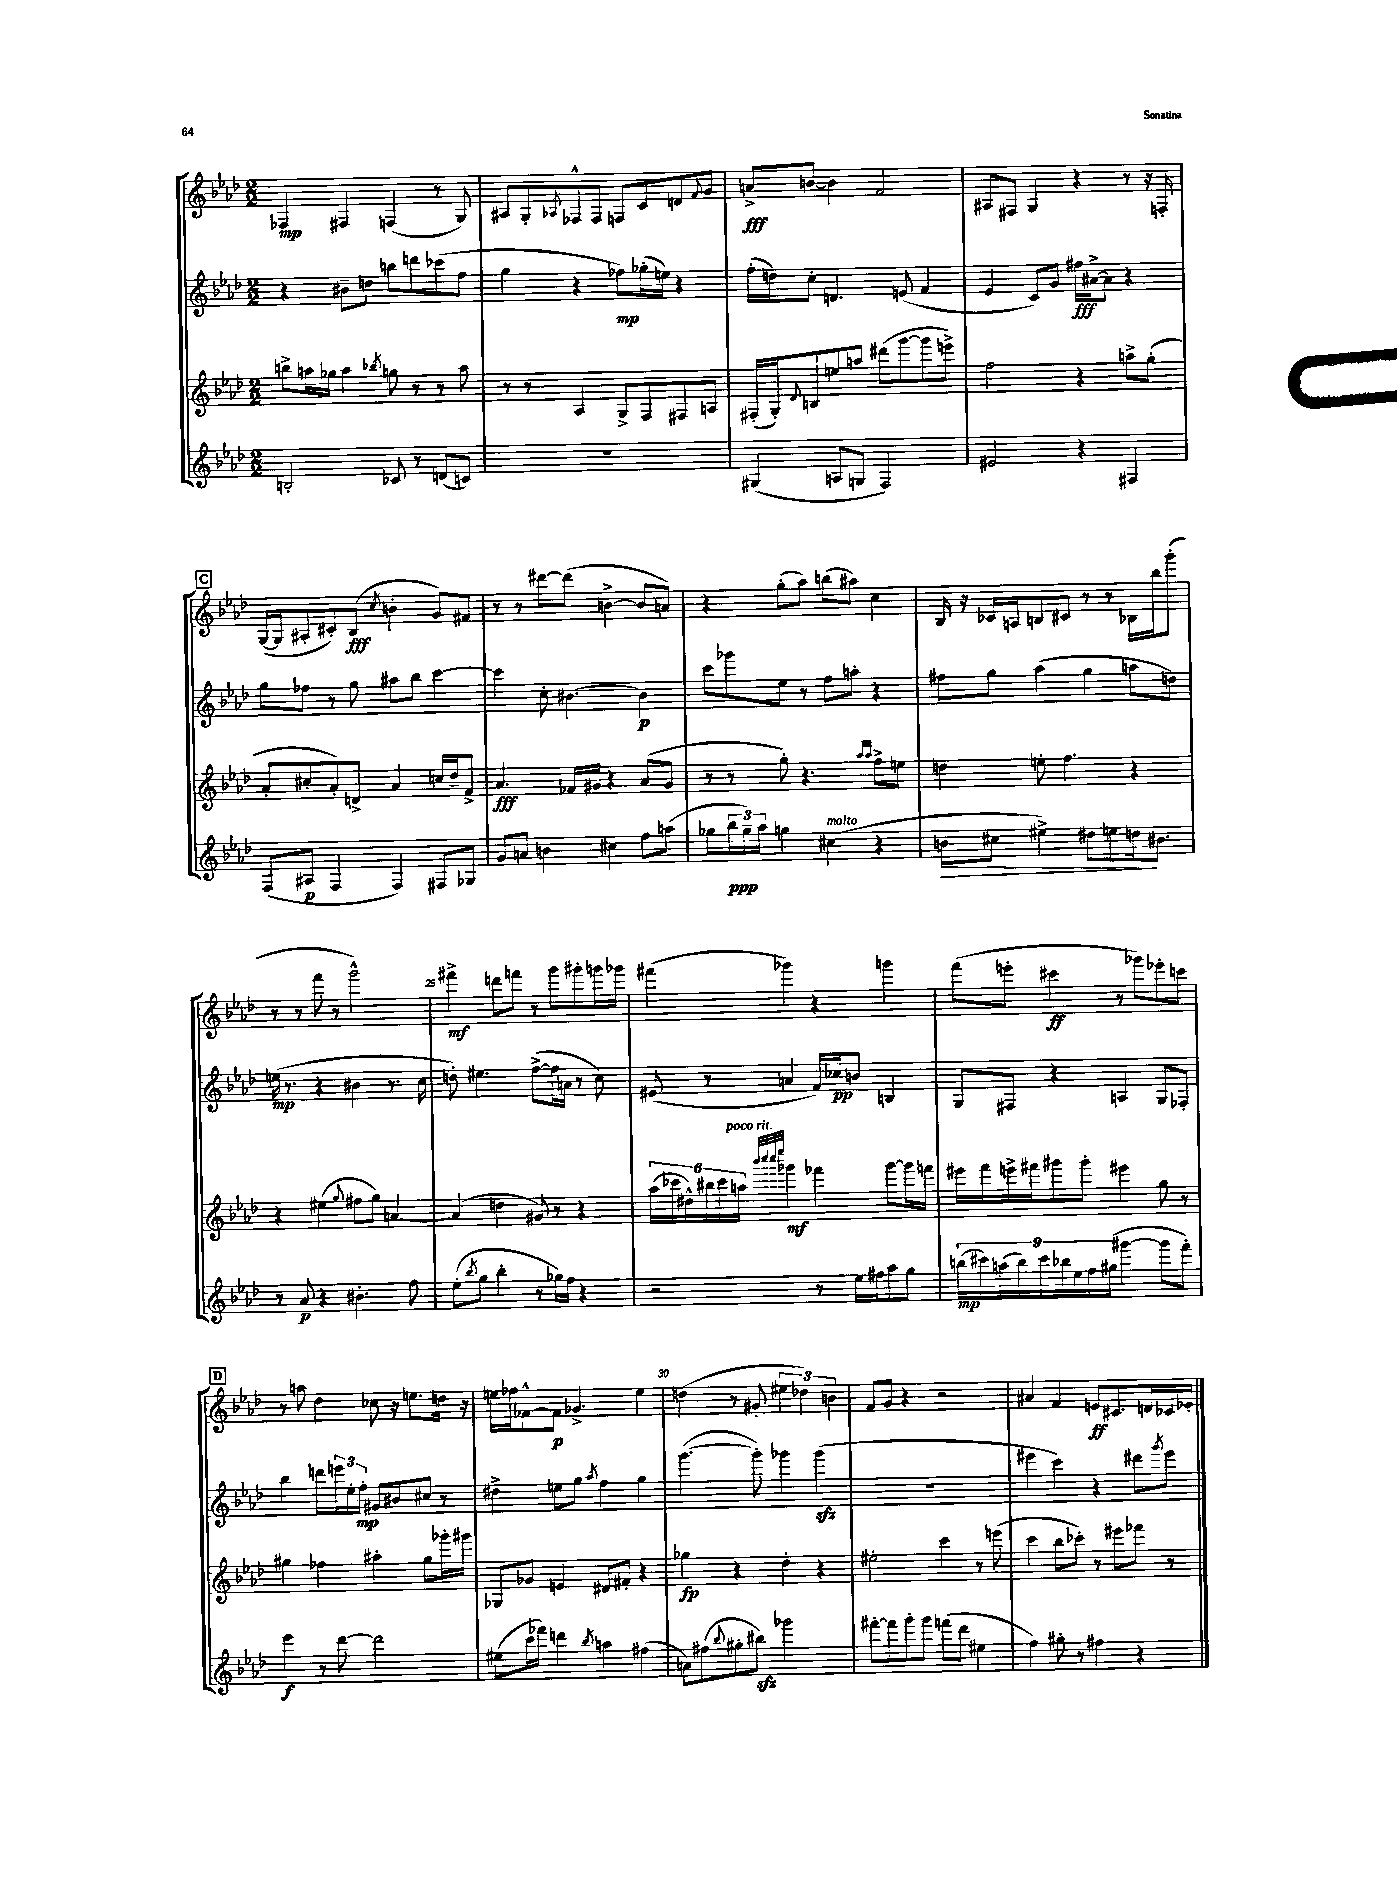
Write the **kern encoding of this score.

**kern	**kern	**kern	**kern
*staff4	*staff3	*staff2	*staff1
*clefG2	*clefG2	*clefG2	*clefG2
*k[b-e-a-d-]	*k[b-e-a-d-]	*k[b-e-a-d-]	*k[b-e-a-d-]
*M2/2	*M2/2	*M2/2	*M2/2
2B'/	8bb^\L	4r	4F-/
.	16aa\L	.	.
.	16gg-\JJ	.	.
.	4aa\	8b#~\L	4F#/
.	.	8dd\J	.
.	8qbb-/	.	.
8c-/	8gg\	8bb\L	(4F/
8r	8r	8ddd\	.
(8d/L	8r	(8ccc-\	8r
8c/J)	8aa\	8ff\J	8G/)
=	=	=	=
1r	8r	4gg\	8A#/L
.	8r	.	8G'/
.	.	.	8qA-/
.	4A-/	4r	8F-^^/
.	.	.	8F-/J
.	8G^/L	8ff-\L)	8F/L
.	8F/	(16gg-'\L	8c/
.	.	16ee\JJ)	.
.	8F#/	4r	8d/
.	.	.	8qqf/
.	8A/J	.	8g/J
=	=	=	=
(4G#/	(16F#'/LL	(16ff'\LL	8a^/L
.	16G'/J)	16dd\J)	.
.	8qqd-/	.	.
.	8B/	8cc'\J	[8b/J
8A/L	8ee/	4.d/	4b\]
8G/J	8aa/J	.	.
2F/)	(8ddd#\L	.	2f/
.	[8ggg\	(8e/	.
.	8ggg\]	4f/	.
.	8eee^\J)	.	.
=	=	=	=
2e#/	2ff\	4e-/	8A#/L
.	.	.	8F#/J
.	.	8c/L)	4G/
.	.	8g/J	.
4r	4r	16ff#\LL	4r
.	.	[16a#^\J	.
.	.	8a#\]J	.
4F#/	8aa^\L	4r	8r
.	(8gg'\J	.	16r
.	.	.	16F'/
=	=	=	=
(8F/L	8a-'/L	8gg\L	([16G/LL
.	.	.	16G/]J
8A#/J	8cc#'/	8ff-\J	8A#'/
4F/	8a-'/)	8r	8c#'/)
.	8d^/J	8gg\	(8B-/J
.	.	.	8qcc/
4F/)	4a-/	8aa#\L	4b'\
.	.	8bb-\J	.
8F#/L	16cc/LL	[4ccc\	8g/L)
.	16dd-~/J	.	.
8G-/J	8f^/J	.	8f#/J
=	=	=	=
8g/L	4.a-/	4ccc\]	8r
8a/J	.	.	8r
4b\	.	8cc'\	[8ddd#\L
.	16f-/LL	[4.b#\	(8ddd#\]J
.	16g#/JJ	.	.
4cc#\	4r	.	[4b^\
8ff\L	(8a-/L	4b#\]	8b/]L
(8aa\J	8g#/J	.	8a/J)
=	=	=	=
8gg-\L	8r	8ccc\L	4r
24bb-\L	8r	8ggg-\	.
24gg-~\)	.	.	.
24aa-\JJ	.	.	.
4gg\	8gg'\)	8ee-\J	(8gg'\L
.	4.r	8r	8aa-\J)
(4cc#\	.	8ff\L	(8bb\L
.	.	8aa'\J	8aa#\J)
.	16qqaa-/LL	.	.
.	16qqaa-/JJ	.	.
4r	8ff^\L	4r	4cc\
.	8ee\J	.	.
=	=	=	=
8b\L	4dd\	8ff#\L	16B-/
.	.	.	16r
8cc#\J	.	8gg\J	16c-/LL
.	.	.	16A/J
4ee#^\)	8ee'\	(4aa-\	8B/
.	4.ff\	.	8c#/J
8dd#\L	.	4gg\	8r
8ee\	.	.	8r
16dd\k	4r	8aa\L	16B-\LL
8.b#\J	.	.	16bb-\J
.	.	8dd\J)	(8ggg'\J
=	=	=	=
8r	4r	(16ee\	8r
.	.	8.r	.
8a-/	.	.	8r
4r	(4ee#\	4r	8fff\
.	.	.	8r
.	8qqgg/	.	.
4.b#'\	8ff#\L	4b#\	2ggg^^\)
.	8gg\J)	.	.
.	[4a/	8.r	.
8ff\	.	.	.
.	.	16cc\	.
=	=	=	=
(8ee-'\L	(4a/]	8dd'\)	4fff#^\
8qbb-/	.	.	.
8gg\J	.	4.ee#\	.
4bb-'\	4dd\	.	8ddd\L
.	.	.	8fff\J
8r	8g#/)	([8ff^\L	8r
16gg-\LL)	8r	16ff\]L	8ggg\L
16ff\JJ	.	16a\JJ	.
4r	4r	8r	8ggg#'\
.	.	8cc\)	16ggg\L
.	.	.	16ggg-\JJ
=	=	=	=
2r	(24aa-\LL	(8e#/	(4fff#\
.	24ccc-\	.	.
.	24dd#^^\)	.	.
.	24bb#\	8r	.
.	24ccc-\	.	.
.	24aa\JJ	.	.
.	32qqbbb-/LLL	.	.
.	32qqcccc/	.	.
.	32qqcccc/	.	.
.	32qqeeee-/JJJ	.	.
.	4ggg-\	4a/	4ggg-\)
8r	4fff-\	16f/LL)	4r
.	.	16cc-/J	.
16ee-\LL	.	8b/J	.
16ff#\J	.	.	.
8aa-\	[8ggg-\L	4B/	4ggg\
8gg\J	16ggg-\]L	.	.
.	16fff\JJ	.	.
=	=	=	=
(18bb\LL	16eee#\LL	8G/L	(8fff\L
18ccc#\)	.	.	.
.	16fff\	.	.
(18aa\	.	.	.
.	16eee^\	8F#/J	8eee'\J
18bb\)	.	.	.
.	16fff#\J	.	.
18ccc#\	.	.	.
.	8ggg#\	4r	4ccc#\
18bb-\	.	.	.
18ee-\	.	.	.
.	8ggg#'\J	.	.
18ff\	.	.	.
(18gg#\JJ	.	.	.
[4ggg#\	4eee#\	4A/	8r
.	.	.	8ggg-\L)
8ggg#\]L	8gg\	8G/L	8eee-'\
8fff'\J)	8r	8F-'/J	8ccc\J
=	=	=	=
4eee-\	4gg#\	4bb-\	8r
.	.	.	8aa\
8r	4ff-\	8ddd\L	4dd-\
[8ddd-\	.	24eee\L	.
.	.	24ee-'\	.
.	.	24ff'\JJ	.
2ddd-\]	4aa#'\	8g#/L	8cc-\
.	.	8b#/	16r
.	.	.	8.ee\L
.	8gg#\L	8cc#/J	.
.	16ggg-'\L	8r	16dd\Jk
.	16ggg#\JJ	.	16r
=	=	=	=
(8ee#\L	8G-/L	4dd#^\	16ee\LL
.	.	.	16ff-\J
16ccc\L	8g-/J	.	[8f-^^\
16fff-\JJ)	.	.	.
4ddd\	4e/	8ee\L	8f-\]J
.	.	8gg\J	4.g-^/
8qbb-/	.	8qaa-/	.
4aa\	8d#/L	4ff\	.
.	8f#'/J	.	.
(4ff#\	4r	4gg\	4ee\
=	=	=	=
8a\L)	4gg-\	([4.ggg\	(4dd\
(8ff#\	.	.	.
8qqbb-/	.	.	.
8gg#'\	4r	.	8r
8bb#\J)	.	8ggg'\])	8g#'/
2ggg-\	4dd-'\	4ggg-\	6ee#\
.	.	.	6dd-\)
.	4r	(4ggg-\	.
.	.	.	6b\
=	=	=	=
[8fff#'\L	2ee#'\	1r	8f/L
8fff#\]	.	.	8g/J
8ggg'\	.	.	4r
8ggg\J	.	.	.
(8fff\L	4ccc\	.	2r
8ddd-\J	.	.	.
4ee#\	8r	.	.
.	(8eee\	.	.
=	=	=	=
4ff\)	4ccc\	4eee#\	4a#/
8gg#'\	8bb-\L	4ccc\)	4f/
8r	8ccc-'\J)	.	.
4ff#\	8r	4r	8e/L
.	8eee#\L	.	8.c#/
4r	8fff-\J	8ddd#\L	.
.	.	.	16d/L
.	.	8qggg/	.
.	8r	8eee#\J	16c-/
.	.	.	16e-'/JJ
==	==	==	==
*-	*-	*-	*-
